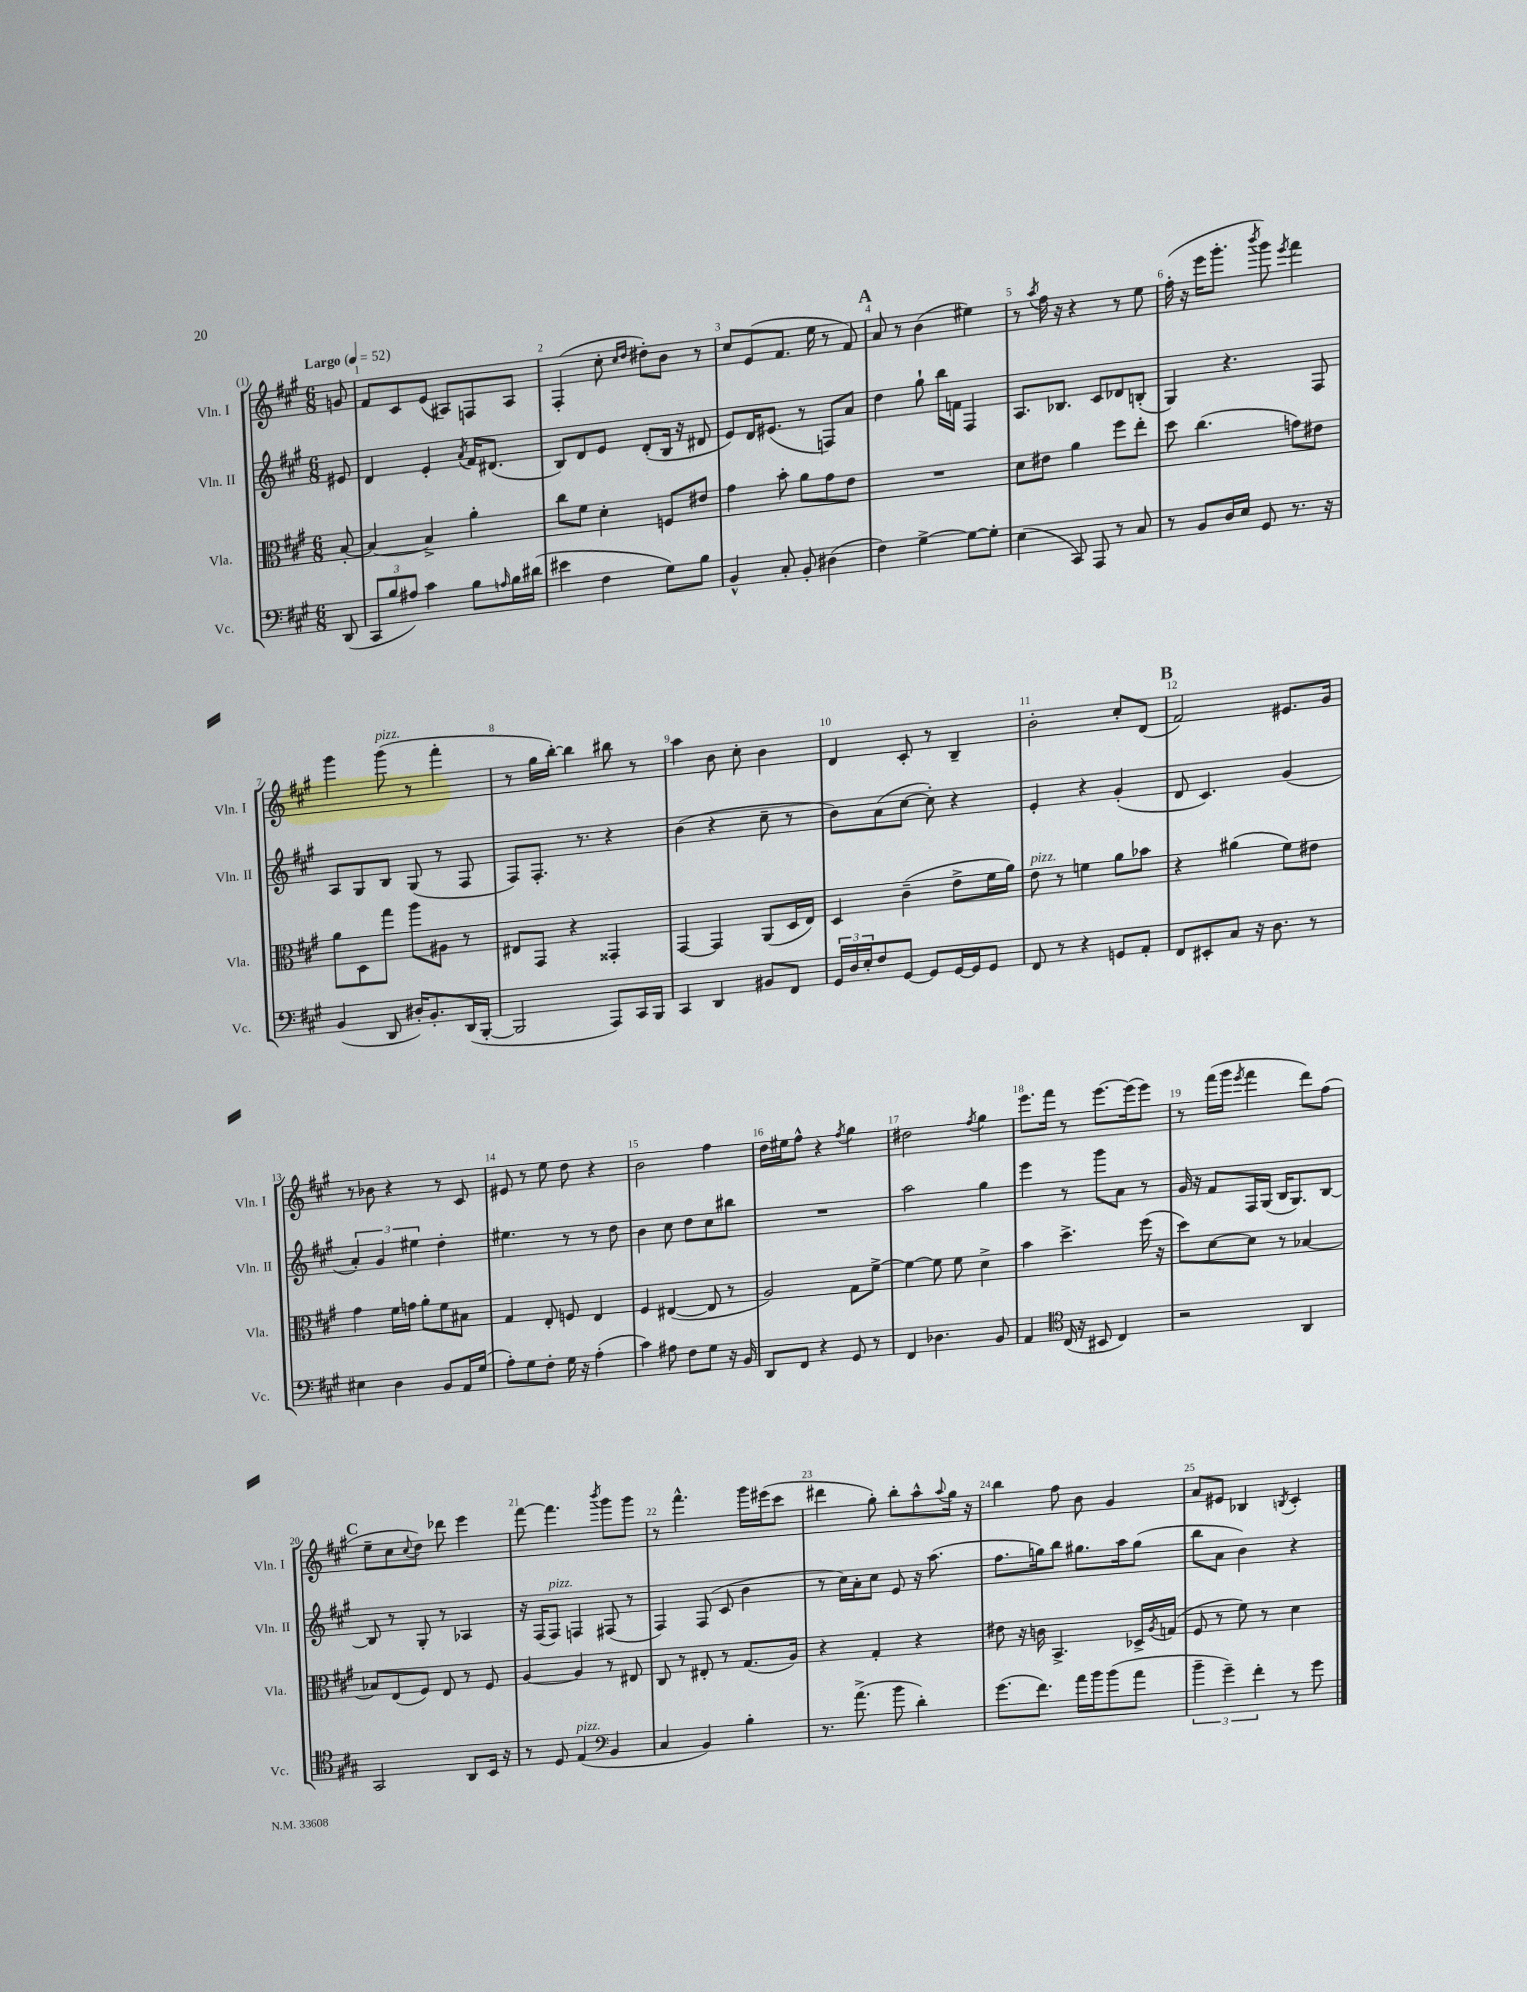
<<
\new StaffGroup <<
\new Staff = "s0" \with { instrumentName = "Vln. I" shortInstrumentName = "Vln. I" } {
    \clef treble \key a \major \numericTimeSignature \time 6/8 \partial 8 \tempo "Largo" 4 = 52
    g'8 |
    fis'8 cis'8 e'8( ais8) f8 ais8 |
    fis4-.( cis''8-. \grace { cis''16 d''16 } dis''8-.) b'8 r8 |
    cis''8 e'8( fis'8. e''16 r8 fis'8) |
    \mark \markup { \bold "A" } a'8 r8 b'4( eis''4) |
    r8 \acciaccatura { a''8 } fis''16 r16 r4 r8 e''8 |
    fis''16-.( r16 e'''16 gis'''8.-. \acciaccatura { b'''8 } gis'''8) \acciaccatura { e'''8 } fis'''4 |
    gis'''4 gis'''8^\markup { \italic "pizz." }( r8 fis'''4-. |
    r8 gis''16 b''16~-.) b''4 bis''8 r8 |
    a''4 b'8 cis''8-. b'4 |
    d'4 cis'8-. r8 b4-- |
    b'2-. cis''8-. d'8( |
    \mark \markup { \bold "B" } fis'2) eis'8. gis'16 |
    r8 bes'8 r4 r8 cis'8 |
    eis'8 r8 e''8 d''8 r4 |
    b'2 fis''4 |
    d''16 eis''16 fis''8-^ r4 \acciaccatura { fis''8 } gis''4 |
    dis''2 \acciaccatura { fis''8 } gis''4 |
    e'''8. fis'''16 r8 e'''8.~ e'''16( e'''8) |
    r8 fis'''16( gis'''16 \acciaccatura { e'''8 } fis'''4 d'''8) fis''8( |
    \mark \markup { \bold "C" } e''8-- cis''8 \appoggiatura { cis''8 } d''8) des'''8 e'''4 |
    fis'''8~ fis'''4. \acciaccatura { b'''8 } gis'''8 gis'''8 |
    r8 fis'''4.-^ gis'''16 eis'''16( cis'''8 |
    dis'''4 gis''8-.) b''8-. a''8-^ \appoggiatura { a''8 } gis''16 r16 |
    b''4 fis''8 b'8 gis'4 |
    a'8 eis'8 bes4 \acciaccatura { b8 } cis'4-. \bar "|." |
}
\new Staff = "s1" \with { instrumentName = "Vln. II" shortInstrumentName = "Vln. II" } {
    \clef treble \key a \major \numericTimeSignature \time 6/8 \partial 8
    eis'8 |
    d'4 e'4-. \acciaccatura { a'8 } fis'16 dis'8.( |
    b8) d'8 e'8 d'8-.( b16 r16 dis'8 |
    e'8) d'16 eis'8.( r8 f8) a'8 |
    \mark \markup { \bold "A" } d''4 gis''8-! b''16 f'16 fis4 |
    a8. bes8. cis'8 des'8 b8-.( |
    gis4) r4. fis8 |
    a8 gis8 b8 gis8( r8 fis8 |
    fis8) fis8.-. r8. r4 |
    b'4( r4 cis''8-- r8 |
    b'8) a'8( cis''8~ cis''8-.) r4 |
    e'4-. r4 gis'4-.( |
    \mark \markup { \bold "B" } d'8 cis'4.) gis'4( |
    \tuplet 3/2 { a'4-.) gis'4 eis''4 } d''4-. |
    eis''4. r8 r8 d''8 |
    b'4 cis''8 d''8 cis''8 bis''8 |
    R2. |
    a''2 gis''4 |
    e'''4 r8 gis'''8 a'8 r8 |
    gis'16 r16 fis'8 fis16 gis16( b16 gis8.) b8~ |
    \mark \markup { \bold "C" } b8 r8 gis8-. r8 aes4 |
    r16 fis16( fis8^\markup { \italic "pizz." }) f4 fis8( r8 |
    fis4) fis8( cis'8 b'4 |
    r8 cis''16) a'16-. cis''8 e'8 r16 a''8.( |
    fis''8. g''16) b''8 gis''8. a''16 gis''8( |
    b''8 a'8 b'4) r4 \bar "|." |
}
\new Staff = "s2" \with { instrumentName = "Vla." shortInstrumentName = "Vla." } {
    \clef alto \key a \major \numericTimeSignature \time 6/8 \partial 8
    b8~-. |
    b4~ b4-> a'4-. |
    cis''8 fis'8 d'4-. f8 eis'8 |
    gis'4 b'8-. a'8 gis'8 e'8 |
    \mark \markup { \bold "A" } R2. |
    d'8 eis'8 a'4 fis''8 e''8-. |
    d''8 cis''4.( g'8) eis'8 |
    a'8 d8 gis''8 a''8 ais8 r8 |
    eis8 gis,8 r4 gisis,4-. |
    gis,4~ gis,4 a,8( d16 e16) |
    d4 cis'4--( e'8-> fis'16 a'16) |
    e'8^\markup { \italic "pizz." } r8 f'4 a'8 bes'8 |
    \mark \markup { \bold "B" } r4 ais'4( fis'8) eis'8 |
    gis'4 fis'16 g'16 a'8-. fis'8 bis8 |
    gis4 e8-. f8 e4 |
    fis4 eis4~( eis8 r8 |
    a2) gis8 fis'8~-> |
    fis'4~ fis'8 fis'8 d'4-> |
    b'4 d''4.-> fis''16( r16 |
    d''8) d'8~ d'8 r8 bes4~ |
    \mark \markup { \bold "C" } bes8 e8( fis8) e8 r8 fis8 |
    a4~ a4 r8 eis8 |
    cis8 r8 eis8-. r8 gis8.( a16) |
    r4 gis4-. r4 |
    eis'8 r16 c'16 b,4.-> des16-> \acciaccatura { a8 } g16( |
    fis8 r8 fis'8) r8 d'4 \bar "|." |
}
\new Staff = "s3" \with { instrumentName = "Vc." shortInstrumentName = "Vc." } {
    \clef bass \key a \major \numericTimeSignature \time 6/8 \partial 8
    d,8( |
    \tuplet 3/2 { cis,8 b8 ais8) } cis'4 b8 \grace { a16 } b16 dis'16( |
    eis'4 fis4 gis8) b8 |
    b,4-^ cis8-. b,8-. dis4( |
    \mark \markup { \bold "A" } fis4) gis4~-> gis8~ gis8-. |
    e4( cis,8) a,,8 r8 cis8 |
    r8 b,8 d16 e16 gis,8 r8. r16 |
    b,4( d,8 dis16-.) b,8.-. d,16( b,,16~-. |
    b,,2 a,,8) cis,16 b,,16 |
    cis,4 d,4 bis,8 fis,8 |
    \tuplet 3/2 { gis,16 d16 e16-. } fis8 gis,8~ gis,8 gis,16~ gis,16 gis,8 |
    fis,8 r8 r4 g,8 a,8-. |
    \mark \markup { \bold "B" } fis,8 eis,8-. cis8 r16 d8. r8 |
    eis4 d4 b,8 a,16 gis16( |
    a8-.) gis8 fis8-. gis16 r16 a4-.( |
    cis'4) ais8 fis8 gis8 r16 b,16 |
    d,8 fis,8 r4 gis,8 r8 |
    fis,4 des4. b,8 |
    a,4 \clef tenor cis16( r16 bis,8 cis4) |
    r2 a,4 |
    \mark \markup { \bold "C" } gis,2 a,8 b,16 r16 |
    r8 d8 e4^\markup { \italic "pizz." }( \clef bass b,4 |
    cis4 b,4) b4-. |
    r8. a'8.->( b'8 d'4-.) |
    gis'8.( fis'8.) a'16 b'16 b'8( a'8 |
    \tuplet 3/2 { b'4-- gis'4--) fis'4-. } r8 gis'8 \bar "|." |
}
>>
>>
\layout { \context { \Score \override BarNumber.break-visibility = ##(#f #t #t) barNumberVisibility = #all-bar-numbers-visible } }
